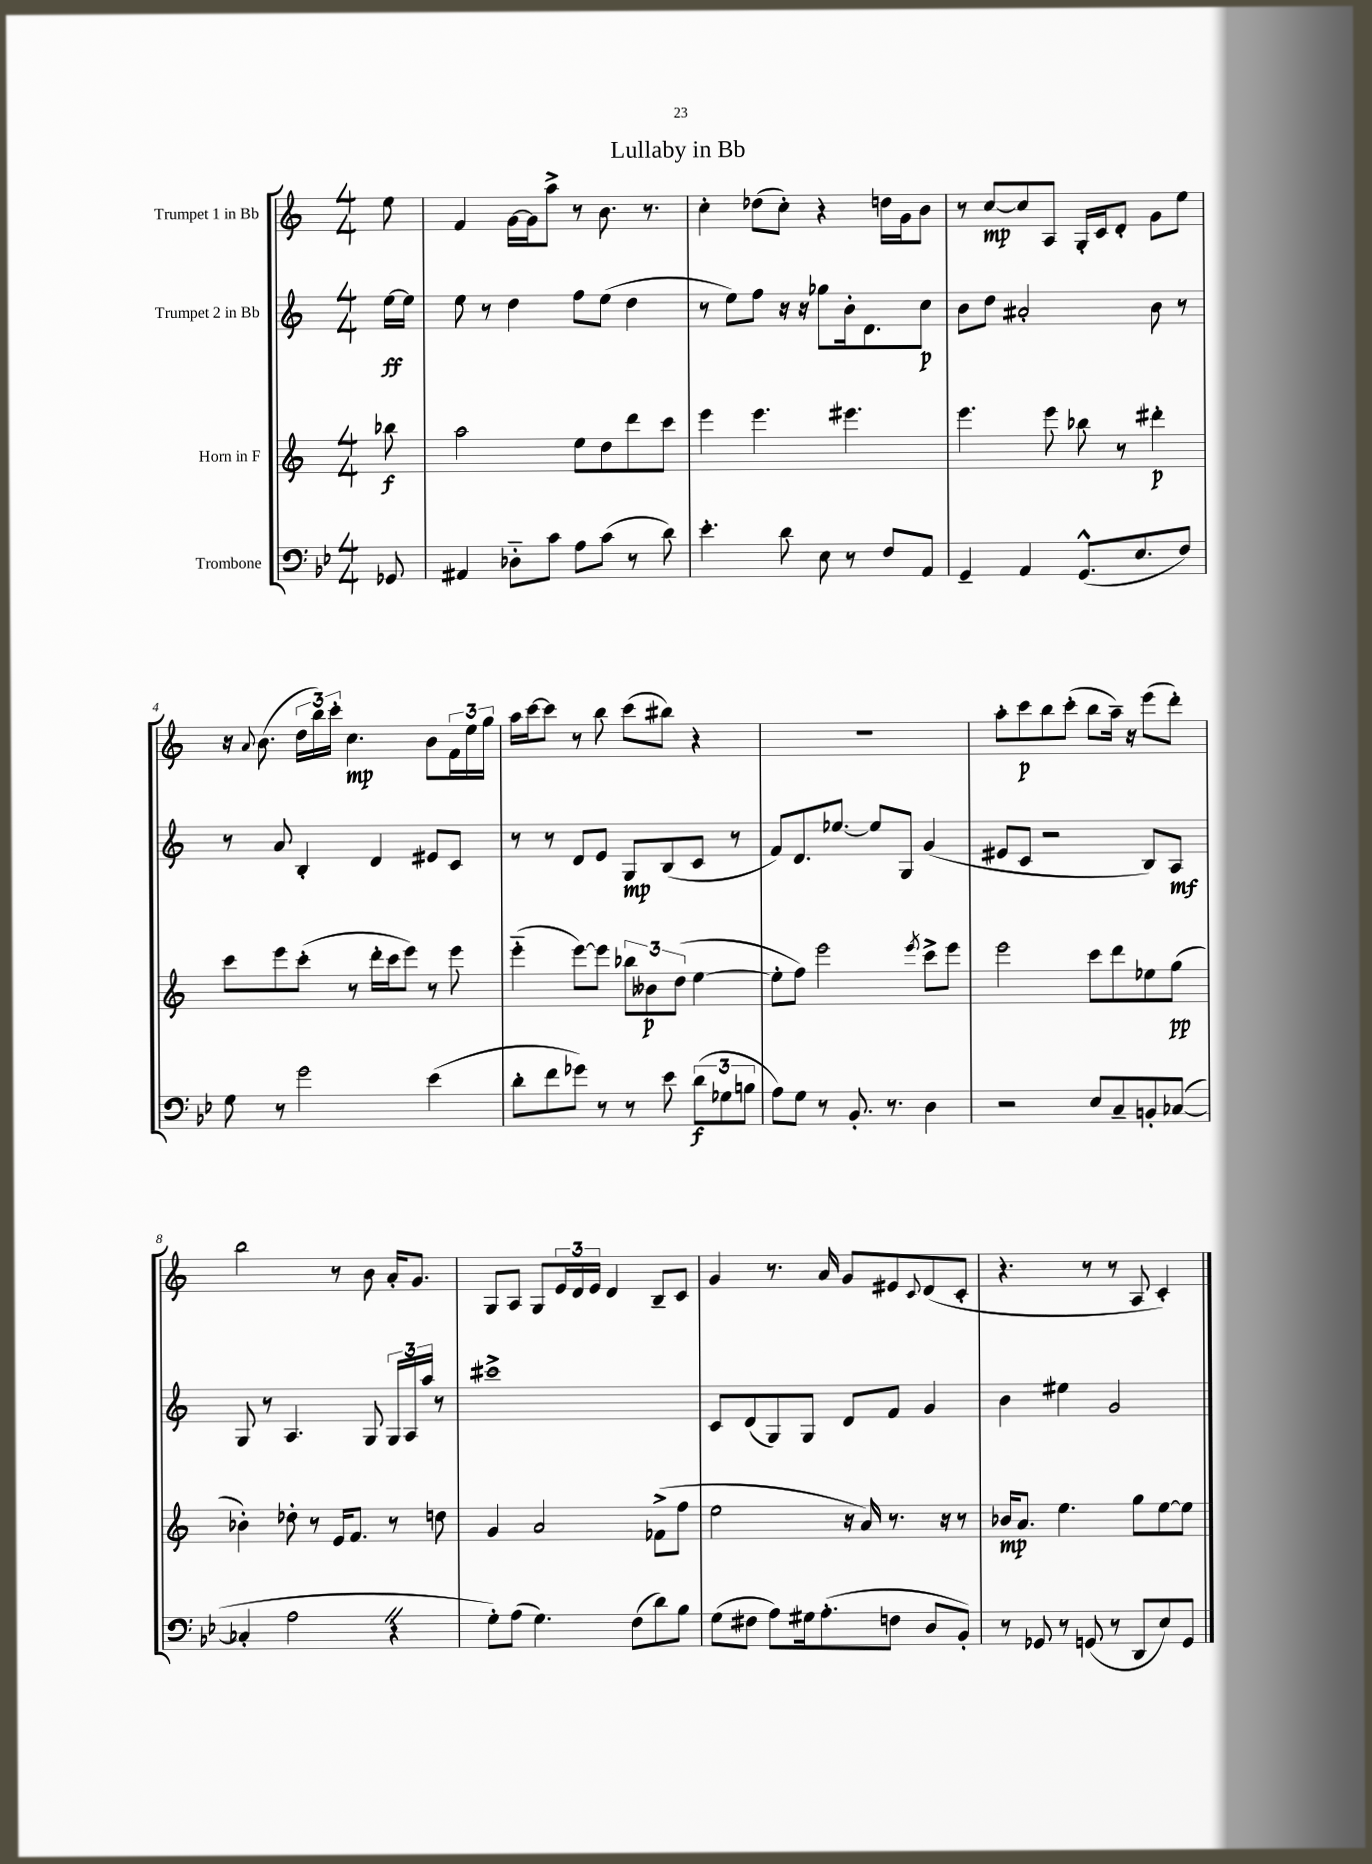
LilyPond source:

\header { title = "Lullaby in Bb" }
<<
\new StaffGroup <<
\new Staff = "s0" \with { instrumentName = "Trumpet 1 in Bb" } {
    \clef treble \key c \major \numericTimeSignature \time 4/4 \partial 8
    e''8 |
    f'4 g'16~ g'16 a''8-> r8 b'8. r8. |
    c''4-. des''8( c''8-.) r4 d''16 g'16 b'8 |
    r8 c''8~\mp c''8 a8 g16-. c'16 d'8-. g'8 e''8 |
    r16 \appoggiatura { a'8 } b'8.( \tuplet 3/2 { d''16 b''16) c'''16-. } c''4.\mp b'8 \tuplet 3/2 { f'16 e''16 g''16 } |
    a''16 c'''16~ c'''8 r8 b''8 c'''8( bis''8) r4 |
    R1 |
    a''8-. c'''8\p b''8 c'''8-.( b''8 a''16--) r16 e'''8( d'''8-.) |
    b''2 r8 b'8 a'16-. g'8. |
    g8 a8 g8 \tuplet 3/2 { e'16 d'16 e'16 } d'4 b8-- c'8 |
    g'4 r8. a'16 g'8 eis'8 \appoggiatura { c'8 } d'8( c'8-. |
    r4. r8 r8 a8 c'4-.) \bar "|." |
}
\new Staff = "s1" \with { instrumentName = "Trumpet 2 in Bb" } {
    \clef treble \key c \major \numericTimeSignature \time 4/4 \partial 8
    e''16~\ff e''16 |
    e''8 r8 d''4 f''8 e''8( d''4 |
    r8 e''8) f''8 r16 r16 ges''8 b'16-. d'8. c''8\p |
    b'8 d''8 ais'2-. b'8 r8 |
    r8 a'8 b4-. d'4 eis'8 c'8 |
    r8 r8 d'8 e'8 g8\mp b8( c'8 r8 |
    f'8) d'8. ees''8.~ ees''8 g8 g'4( |
    eis'8 c'8 r2 b8) a8\mf |
    g8 r8 a4. g8 \tuplet 3/2 { g16 a16 a''16 } r8 |
    cis'''1-> |
    c'8 d'8( g8) g8 d'8 f'8 g'4 |
    b'4 eis''4 g'2 \bar "|." |
}
\new Staff = "s2" \with { instrumentName = "Horn in F" } {
    \clef treble \key c \major \numericTimeSignature \time 4/4 \partial 8
    bes''8\f |
    a''2 e''8 d''8 d'''8 c'''8 |
    e'''4 e'''4. eis'''4. |
    e'''4. e'''8 bes''8 r8 dis'''4-.\p |
    c'''8 e'''8 c'''8-.( r8 d'''16-. c'''16 e'''8) r8 e'''8 |
    e'''4-_( e'''8~) e'''8 \tuplet 3/2 { bes''8 beses'8\p d''8( } e''4~ |
    e''8-. f''8) e'''2 \acciaccatura { e'''8 } c'''8-> e'''8 |
    e'''2 c'''8 d'''8 ees''8 g''8\pp( |
    bes'4-.) des''8-. r8 e'16 f'8. r8 d''8 |
    g'4 a'2 fes'8->( f''8 |
    e''2 r16 a'16) r8. r16 r8 |
    bes'16\mp a'8. e''4. g''8 e''8~ e''8 \bar "|." |
}
\new Staff = "s3" \with { instrumentName = "Trombone" } {
    \clef bass \key bes \major \numericTimeSignature \time 4/4 \partial 8
    ges,8 |
    ais,4 des8-_ c'8 a8 c'8( r8 d'8) |
    ees'4.-. d'8 ees8 r8 f8 a,8 |
    g,4-- a,4 g,8.-^( ees8. f8) |
    g8 r8 g'2 ees'4( |
    d'8-. f'8 ges'8) r8 r8 ees'8 \tuplet 3/2 { d'8\f( ges8 b8 } |
    a8) g8 r8 bes,8.-. r8. d4 |
    r2 ees8 c8-- b,8-. ces8~( |
    ces4-. a2 \once \override BreathingSign.text = \markup { \musicglyph "scripts.caesura.straight" } \breathe r4 |
    g8-.) a8( g4.) f8( d'8) bes8 |
    g8( fis8 a8) gis16 a8.-.( f8 d8 bes,8-.) |
    r8 ges,8 r8 g,8( r8 d,8 ees8) g,8 \bar "|." |
}
>>
>>
